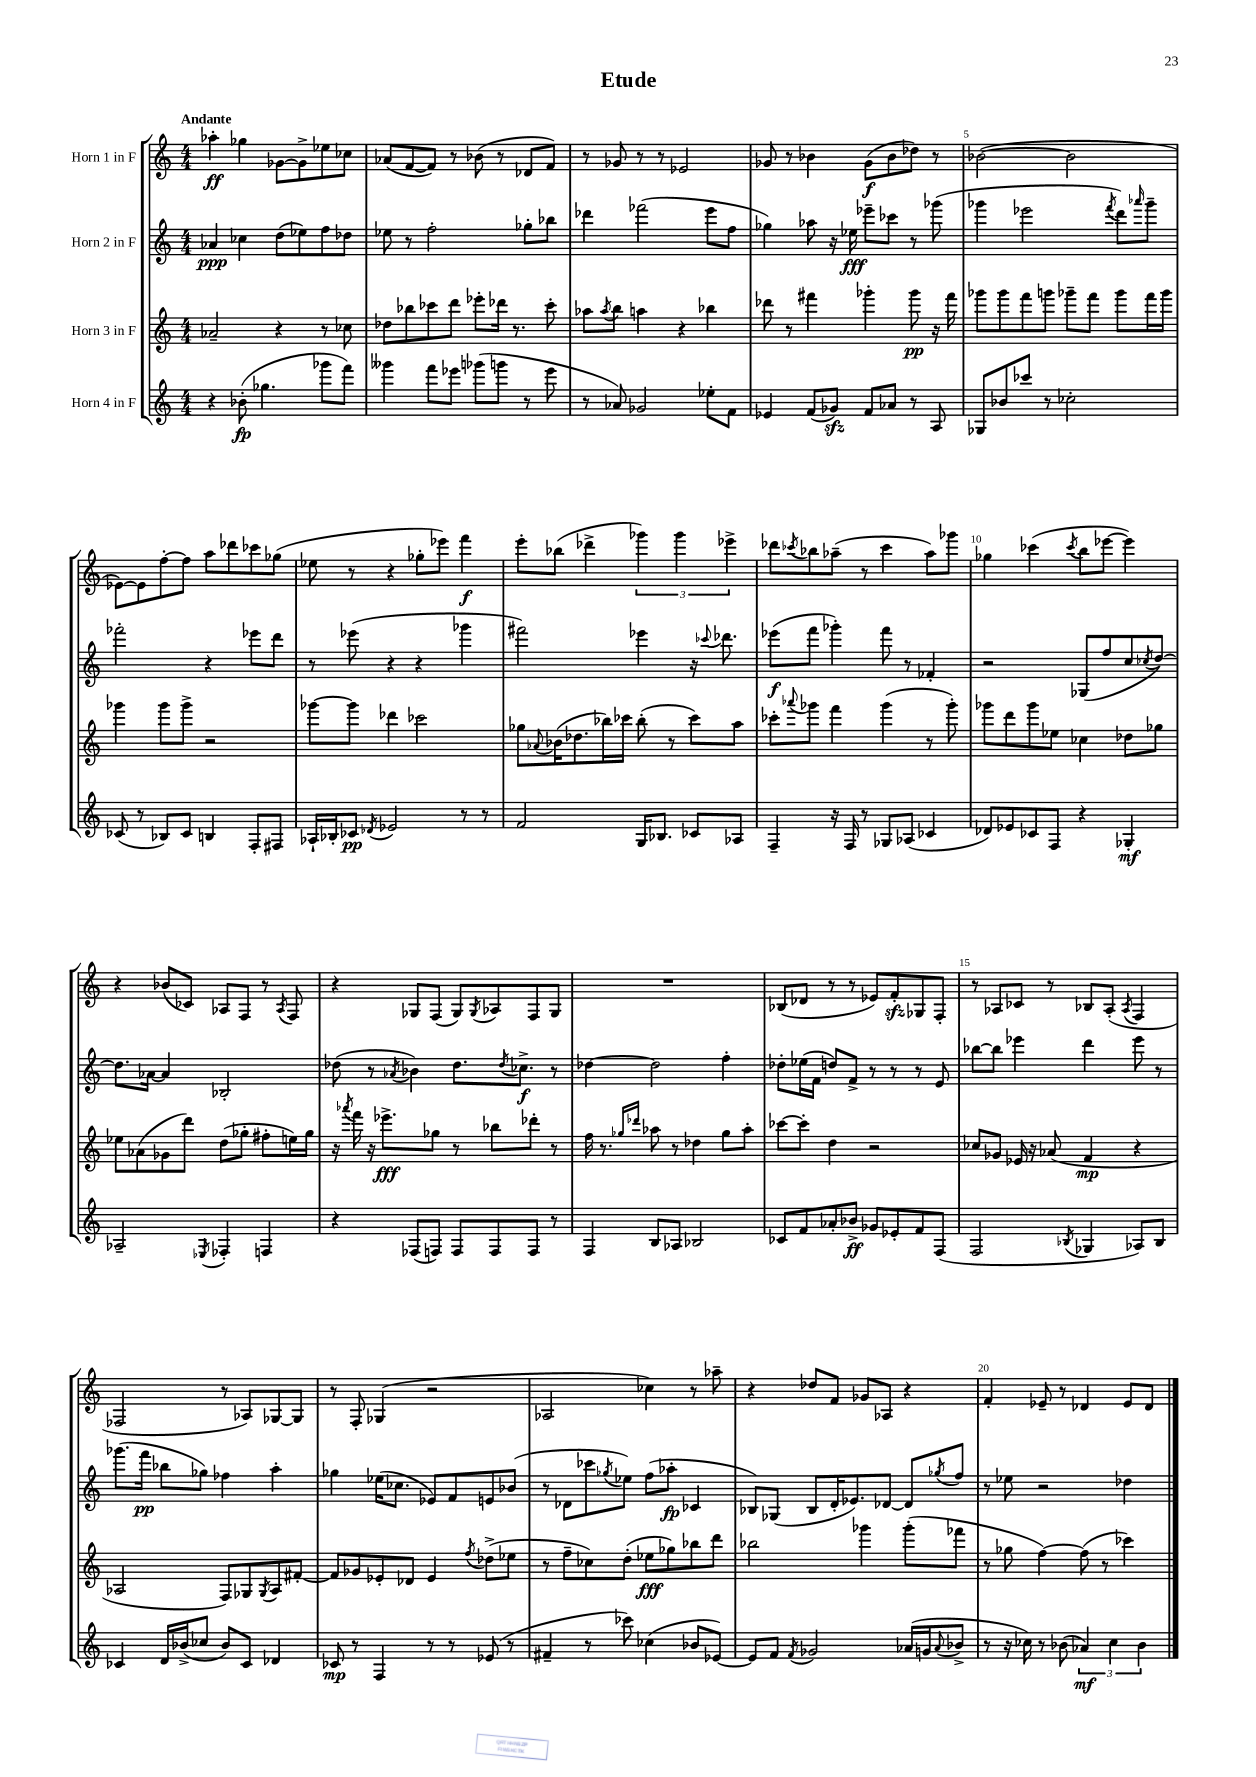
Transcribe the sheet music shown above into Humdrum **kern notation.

**kern	**kern	**kern	**kern
*staff4	*staff3	*staff2	*staff1
*clefG2	*clefG2	*clefG2	*clefG2
*k[]	*k[]	*k[]	*k[]
*M4/4	*M4/4	*M4/4	*M4/4
4r	2a-~	4a-	4aa-'
(8b-'	.	4cc-	4gg-
4.gg-	.	.	.
.	4r	(8dd	[8g-
.	.	8ee-)	8g-^]
8ggg-	8r	8ff	8ee-
8fff)	8cc-	8dd-	8cc-
=	=	=	=
4ggg--	8dd-	8ee-	(8a-
.	8bb-	8r	[8f
8fff	8ccc-	2ff'	8f])
8eee-	8ddd	.	8r
(8ggg-	8eee-'	.	(8b-
8ggg	16ddd-	.	8r
.	8.r	.	.
8r	.	8gg-'	8d-
8eee-	8ccc-'	8bb-	8f)
=	=	=	=
8r	8aa-	4ddd-	8r
.	8qaa-	.	.
8a-)	8bb	.	8g-
2g-	4aa	(2fff-	8r
.	.	.	8r
.	4r	.	2e-
8ee-'	4bb-	8eee	.
8f	.	8ff	.
=	=	=	=
4e-	8ddd-	4gg-)	8g-
.	8r	.	8r
(8f	4fff#	8aa-	4b-
8g-)	.	16r	.
.	.	16ee-	.
8f	4ggg-'	8eee-~	(8g-
8a-	.	8ccc-	8b-
8r	8ggg-	8r	8dd-)
8A	16r	(8ggg-	8r
.	16fff#	.	.
=	=	=	=
8G-	8ggg-	4ggg-	([2b-
8b-	8ggg-	.	.
8ccc-	8fff	2eee-	.
8r	8ggg	.	.
2cc-'	8ggg-~	.	2b-]
.	8fff	.	.
.	.	8qfff	.
.	8ggg-	8ddd)	.
.	.	16qqaaa-	.
.	16fff	8ggg-~	.
.	16ggg-	.	.
=	=	=	=
(8c-	4ggg-	2fff-'	[8e-)
8r	.	.	8e-]
8B-)	8ggg-	.	[8ff'
8c-	8ggg-^	.	8ff]
4B	2r	4r	8aa
.	.	.	8ddd-
8F'	.	8eee-	8ccc-
8F#	.	8ddd	(8gg-
=	=	=	=
16A-`	[8ggg-	8r	8ee-
16B-'	.	.	.
8c-	8ggg-]	(8eee-	8r
8qd-	.	.	.
2e-	4ddd-	4r	4r
.	2ccc-	4r	8gg-'
.	.	.	8eee-)
8r	.	4ggg-	4fff
8r	.	.	.
=	=	=	=
2f	8gg-	2fff#)	8eee'
.	8qqa-	.	.
.	(16b-	.	(8bb-
.	8.dd-	.	.
.	.	.	4ddd-^
.	16bb-)	.	.
.	16ccc-	.	.
16G	(8bb-'	4eee-	6ggg-)
8.B-	.	.	.
.	8r	.	.
.	.	.	6ggg-
8c-	8ccc-)	16r	.
.	.	8qqccc-	.
.	.	8.ddd-	.
.	.	.	6eee-^
8A-	8aa	.	.
=	=	=	=
4F~	8ccc-'	(8eee-	8ddd-
.	8qqaaa-	.	8qccc-
.	8ggg-	8fff	8bb-
16r	4fff	4ggg-')	(8aa-~
16F	.	.	.
8r	.	.	8r
8G-	(4ggg-	8fff	4ccc-
(8A-	.	8r	.
4c-	8r	4f-'	8aa-)
.	8ggg-')	.	8ggg-
=	=	=	=
8d-)	8ggg-	2r	4gg-
8e-	8ddd	.	.
8c-	8ggg-	.	(4ccc-
8F	8ee-	.	.
.	.	.	8qccc-
4r	4cc-	(8G-	8bb
.	.	8ff	[8eee-
4G-'	8dd-	8cc	4eee-])
.	.	8qcc-	.
.	8gg-	[8dd)	.
=	=	=	=
2A-~	8ee-	8.dd]	4r
.	(8a-	.	.
.	.	[16a-	.
.	8g-	4a-]	(8b-
.	8ddd)	.	8c-)
8qE-	.	.	.
4F-'	(8dd	2B-'	8A-
.	8gg-'	.	8F
4F	8ff#'	.	8r
.	.	.	8qA-
.	16ee)	.	8F
.	16gg-	.	.
=	=	=	=
4r	16r	(8dd-	4r
.	8qaaa-	.	.
.	16fff	.	.
.	16r	8r	.
.	8.eee-^	.	.
.	.	8qa-	.
(8F-	.	4b-)	8G-
8F)	8gg-	.	(8F
8F	8r	8.dd-	8G-)
.	.	.	8qG-
8F	8bb-	.	8A-
.	.	8qdd-	.
.	.	8.cc-^	.
8F	8ddd-'	.	8F
8r	8r	8r	8G-
=	=	=	=
4F	16ff	[4dd-	1r
.	8.r	.	.
.	16qqgg-	.	.
.	16qqddd-	.	.
8B	8aa-	2dd-]	.
8A-	8r	.	.
2B-	4dd-	.	.
.	8gg-	4ff'	.
.	8aa-'	.	.
=	=	=	=
8c-	[8ccc-	8dd-'	(8B-
8f	8ccc-']	(16ee-	8d-
.	.	16f	.
8a-'	4dd	8dd)	8r
8b-^	.	8f^	8r
8g-	2r	8r	8e-)
8e-'	.	8r	8f'
8f	.	8r	8G-
(8F	.	8e	8F'
=	=	=	=
2F	8cc-	[8bb-	8r
.	8g-	8bb-]	8A-
.	16e-	4eee-	8c-
.	16r	.	.
.	(8a-	.	8r
8qB-	.	.	.
4G-	4f	4ddd	8B-
.	.	.	(8A-'
.	.	.	8qA-
8A-)	4r	8eee-	4F
8B-	.	8r	.
=	=	=	=
4c-	2A-	(8.ggg-	2F-
.	.	16fff	.
16d	.	8bb-	.
(16b-^	.	.	.
8cc-	.	8gg-)	.
8b-)	8F)	4ff-	8r
8c-	8G-	.	8A-)
.	8qG-	.	.
4d-	8A-	4aa'	[8G-
.	[8f#'	.	8G-]
=	=	=	=
8c-	8f#]	4gg-	8r
8r	8g-	.	8F'
4F	8e-'	(16ee-	(4G-
.	.	8.cc-	.
.	8d-	.	.
8r	4e-	8e-)	2r
8r	.	8f	.
.	8qff	.	.
(8e-	(8dd-^	8e	.
8r	8ee-	(8b-	.
=	=	=	=
4f#~	8r	8r	2A-
.	8ff~	8d-	.
8r	8cc-)	8ccc-	.
.	.	8qgg-	.
8ccc-)	(8dd'	8ee-)	.
(4cc-	8ee-	(8ff	4cc-)
.	8gg-)	8aa-'	.
8b-	8bb-	4c-	8r
[8e-)	8ddd	.	8aa-~
=	=	=	=
8e-]	2bb-	8B-)	4r
8f	.	(8G-	.
8qf	.	.	.
2g-	.	8B-	8dd-
.	.	16d'	8f
.	.	8.e-)	.
.	4ggg-	.	8g-
.	.	[8d-	8A-
(16a-	(8ggg-'	8d-]	4r
16g	.	.	.
8qqa-	.	8qgg-	.
8b-^	8fff-	8ff	.
=	=	=	=
8r	8r	8r	4f'
16r	8gg-	8ee-	.
16cc-)	.	.	.
8r	[4ff)	2r	8e-~
(8b-	.	.	8r
6a-)	(8ff]	.	4d-
.	8r	.	.
6cc-	.	.	.
.	4ccc-)	4dd-	8e-
6b-	.	.	.
.	.	.	8d-
==	==	==	==
*-	*-	*-	*-
